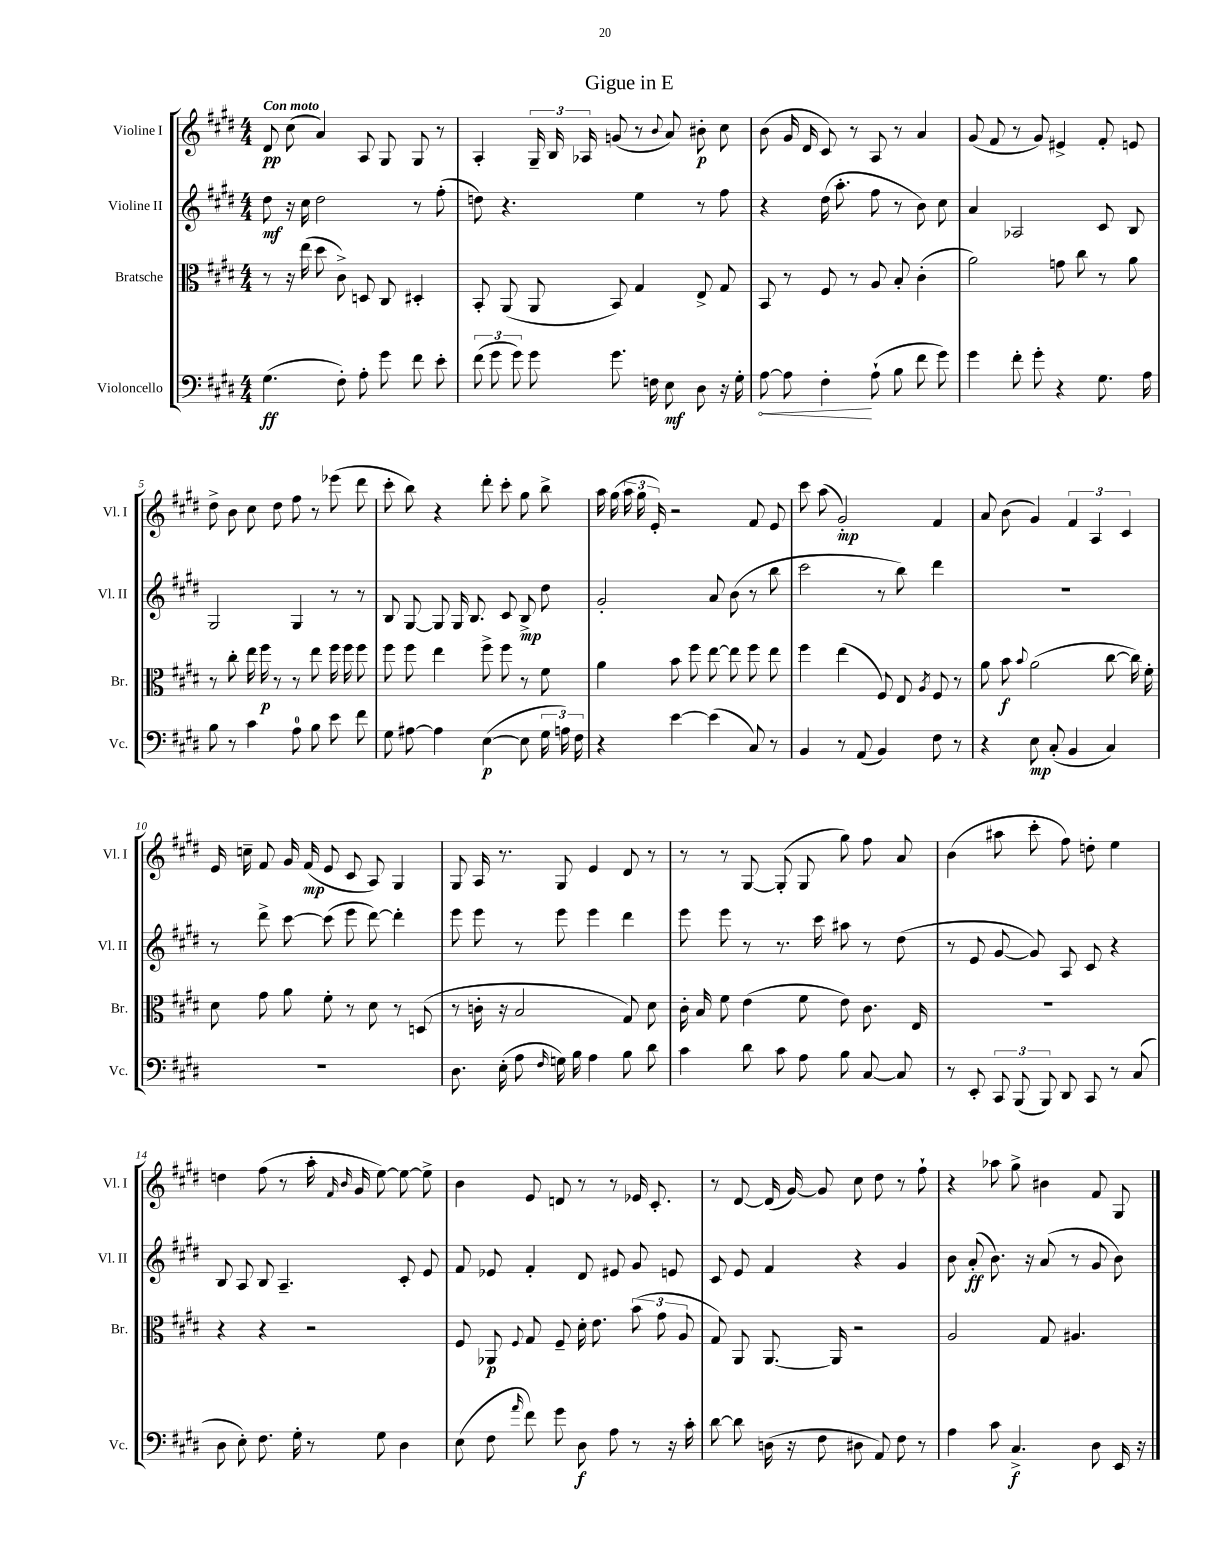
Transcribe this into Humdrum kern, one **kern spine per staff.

**kern	**kern	**kern	**kern
*staff4	*staff3	*staff2	*staff1
*clefF4	*clefC3	*clefG2	*clefG2
*k[f#c#g#d#]	*k[f#c#g#d#]	*k[f#c#g#d#]	*k[f#c#g#d#]
*M4/4	*M4/4	*M4/4	*M4/4
(4.G#	8r	8dd#	8d#
.	16r	16r	(8cc#
.	(16ee	16cc#	.
.	8dd#	2dd#	4a)
8F#')	8c#^)	.	.
8A'	8D	.	8A
8g#	8C#	.	8G#
8f#	4D#'	8r	8G#
8e'	.	(8ff#'	8r
=	=	=	=
(12f#	8BB'	8dd)	4A'
12g#	.	.	.
.	(8AA	4.r	.
12g#)	.	.	.
8g#	8AA	.	24G#~
.	.	.	24B
.	.	.	24A-
8.g#	8BB)	.	(8g
.	4G#	4ee	8r
16F	.	.	.
.	.	.	8qqb
8E	.	.	8a)
8D#	8E^	8r	8b#'
16r	8G#	8ff#	8cc#
16G#'	.	.	.
=	=	=	=
[8A	8BB	4r	(8b
8A]	8r	.	16g#
.	.	.	16d#
4F#'	8F#	(16dd#	8c#)
.	.	8.aa'	.
.	8r	.	8r
(8A`	8A	8ff#	8A
8B	8B'	8r	8r
8f#	(4c#'	8b)	4a
8g#)	.	8cc#	.
=	=	=	=
4g#	2a)	4a	(8g#
.	.	.	8f#
8f#'	.	2A-	8r
8g#'	.	.	8g#)
4r	8g	.	4e#^
.	8cc#	.	.
8.G#	8r	8c#	8f#'
.	8a	8B	8e
16A	.	.	.
=	=	=	=
8B	8r	2G#	8dd#^
8r	8cc#'	.	8b
4c#	16ee	.	8cc#
.	16ff#	.	.
.	8r	.	8dd#
8A	8r	4G#	8ff#
8B	8ee	.	8r
8e	16ff#	8r	(8eee-
.	16ff#	.	.
8f#	8ff#	8r	8ddd#
=	=	=	=
8G#	8ff#	8B	8ccc#'
[8A#	8ff#	[8G#	8bb)
4A#]	4ee	8G#]	4r
.	.	16G#	.
.	.	8.B	.
([4E	8ff#^	.	8ddd#'
.	8ff#	8c#	8ccc#'
8E]	8r	8B^	8gg#
24G#	8f#	8dd#	8bb^
24A)	.	.	.
24F#	.	.	.
=	=	=	=
4r	4a	2g#'	16aa
.	.	.	(16gg#
.	.	.	24aa
.	.	.	24gg#
.	.	.	24e')
[4e	8b	.	2r
.	8ff#	.	.
(4e]	[8ee	8a	.
.	8ee]	(8b	.
8C#)	8ff#	8r	8f#
8r	8ee	8bb	8e
=	=	=	=
4BB	4ff#	2ccc#	8ccc#
.	.	.	(8aa
8r	(4ee	.	2g#')
(8AA	.	.	.
4BB)	8F#)	8r	.
.	8E	8bb)	.
.	8qA	.	.
8F#	8F#	4ddd#	4f#
8r	8r	.	.
=	=	=	=
4r	8a	1r	8a
.	8b	.	(8b
.	8qqb	.	.
8E	(2a	.	4g#)
(8C#'	.	.	.
4BB	.	.	6f#
.	.	.	6A
4C#)	[8cc#	.	.
.	.	.	6c#
.	16cc#])	.	.
.	16f#'	.	.
=	=	=	=
1r	8d#	8r	16e
.	.	.	16cc~
.	8g#	8ddd#^	8f#
.	8a	[8ccc#	16g#
.	.	.	(16f#
.	8f#'	(8ccc#]	8e
.	8r	8eee	8c#
.	8d#	[8ddd#)	8A)
.	8r	4ddd#']	4G#
.	(8D	.	.
=	=	=	=
8.D#	8r	8eee	8G#
.	16c'	8eee	16A
(16E'	16r	.	8.r
8A	2B	8r	.
16qqF#	.	.	.
16G)	.	8eee	8G#
16B	.	.	.
4A	.	4eee	4e
8B	8G#)	4ddd#	8d#
8d#	8d#	.	8r
=	=	=	=
4c#	16c#'	8eee	8r
.	16B	.	.
.	8f#	8eee	8r
8d#	(4e	8r	[8G#
8c#	.	8.r	(8G#']
8A	8f#	.	8G#
.	.	16ccc#	.
8B	8e)	8aa#	8gg#)
[8C#	8.c#	8r	8ff#
8C#]	.	(8dd#	8a
.	16E	.	.
=	=	=	=
8r	1r	8r	(4b
8EE'	.	8e	.
12CC#	.	[8g#	8aa#
(12BBB	.	.	.
.	.	8g#])	8ccc#'
12BBB)	.	.	.
8DD#	.	8A	8ff#)
8CC#	.	8c#	8dd'
8r	.	4r	4ee
(8C#	.	.	.
=	=	=	=
8D#	4r	8B	4dd
8E')	.	8A	.
8.F#	4r	8B	(8ff#
.	.	4.A~	8r
16G#'	.	.	.
8r	2r	.	16aa'
.	.	.	16qqf#
.	.	.	16qqb
.	.	.	16g#
8G#	.	.	[8ee)
4D#	.	8c#'	8ee_
.	.	8e	8ee^]
=	=	=	=
(8E	8F#	8f#	4b
8F#	8AA-	8e-	.
16qqa	8qqF#	.	.
8f#)	8G#	4f#'	8e
8g#	8F#~	.	8d
8D#	16d#'	8d#	8r
.	8.e	.	.
8A	.	8e#	8r
8r	(12b	8g#	16e-
.	.	.	8.c#'
.	12g#	.	.
16r	.	8e	.
.	12A	.	.
16c#'	.	.	.
=	=	=	=
[8d#	8G#)	8c#	8r
8d#]	8AA	8e	[8d#
(16D	[8.AA	4f#	(16d#]
16r	.	.	[16g#)
8F#	.	.	8g#]
.	16AA]	.	.
8D#	2r	4r	8cc#
8AA)	.	.	8dd#
8F#	.	4g#	8r
8r	.	.	8ff#`
=	=	=	=
4A	2A	8b	4r
.	.	(8a'	.
8c#	.	8.b)	8aa-
4.C#^	.	.	8gg#^
.	.	16r	.
.	8G#	(8a	4b#
.	4.A#	8r	.
8D#	.	8g#	8f#
16EE	.	8b)	8G#
16r	.	.	.
==	==	==	==
*-	*-	*-	*-
